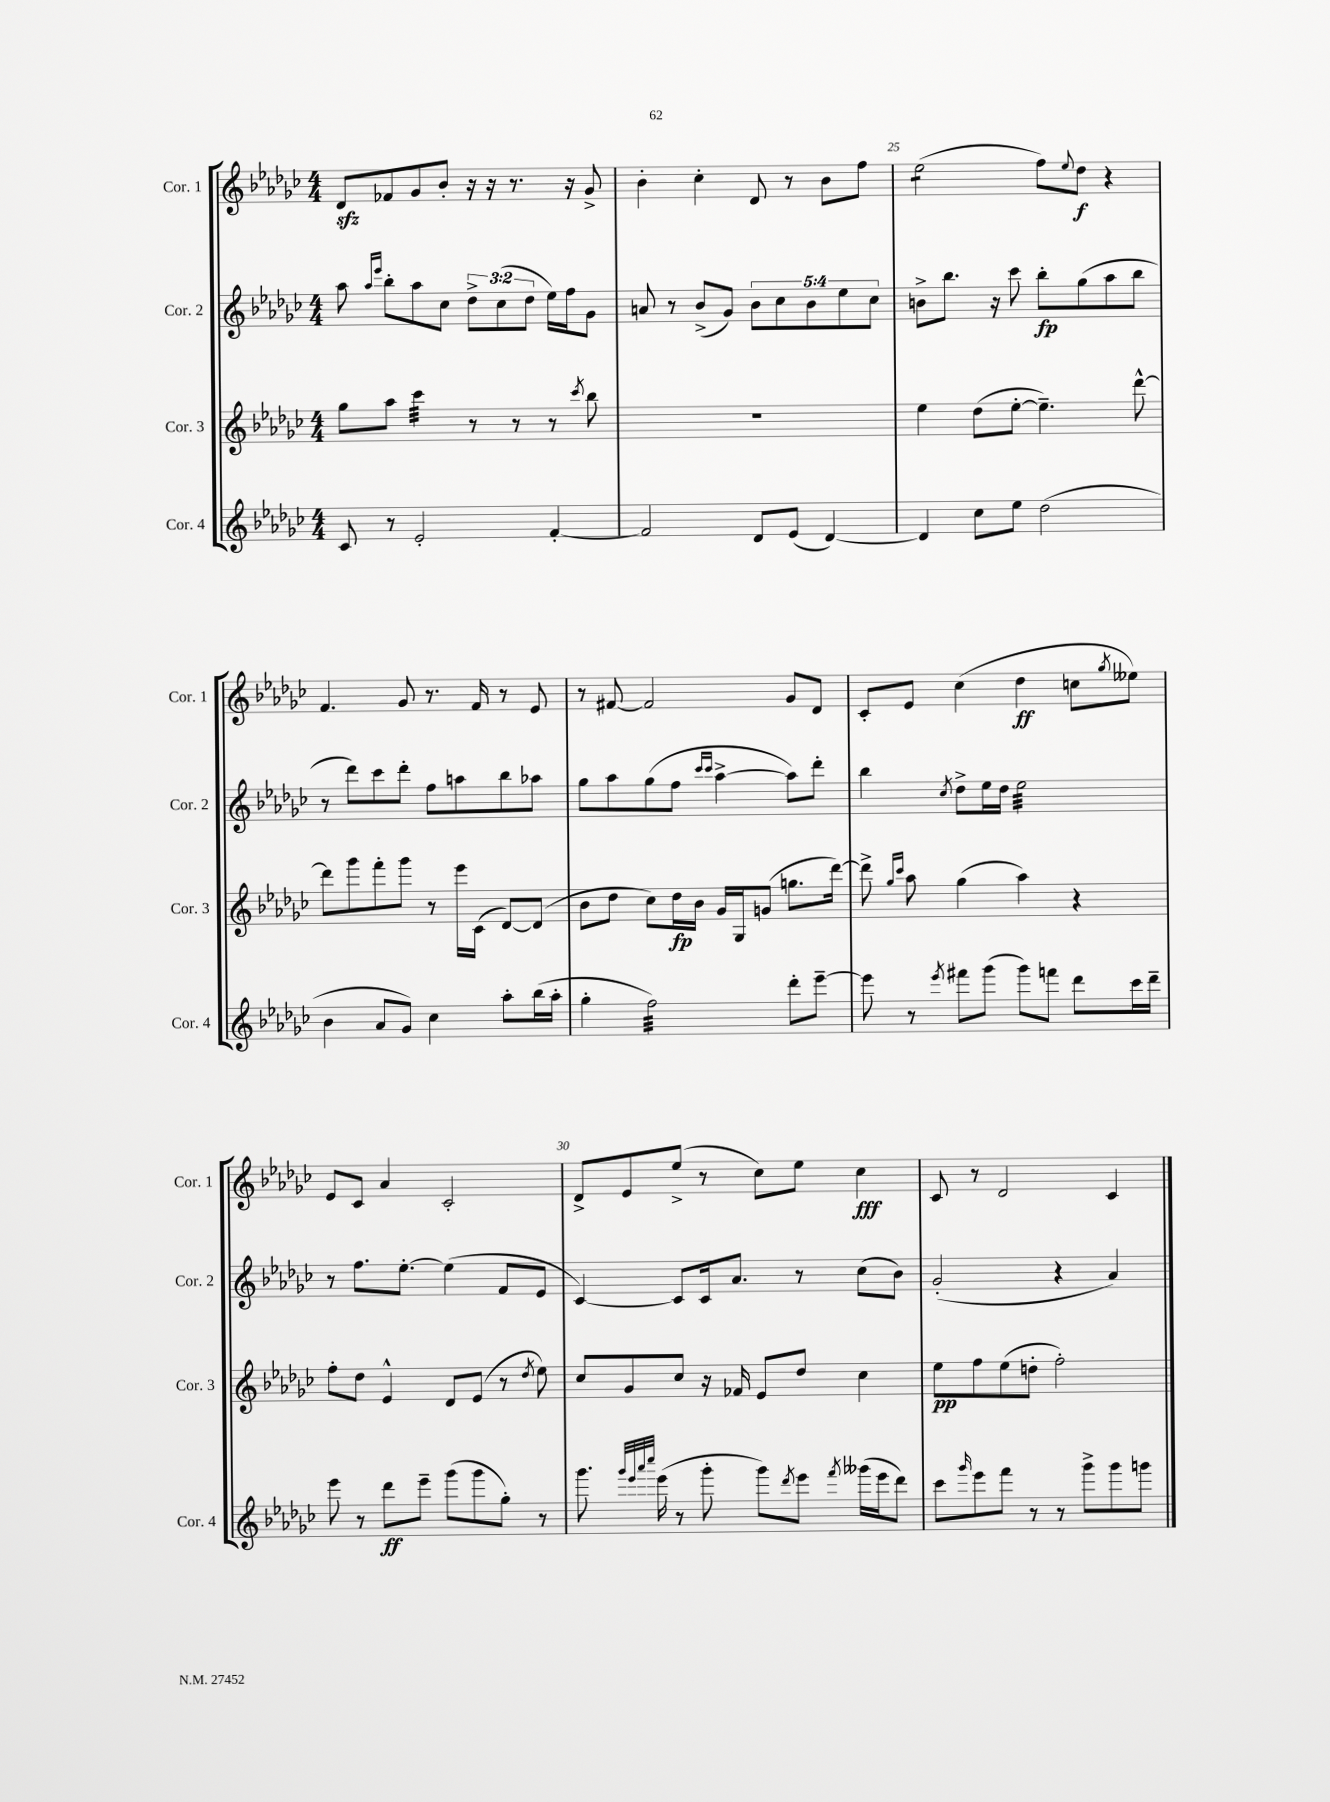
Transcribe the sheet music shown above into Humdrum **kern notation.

**kern	**kern	**kern	**kern
*staff4	*staff3	*staff2	*staff1
*clefG2	*clefG2	*clefG2	*clefG2
*k[b-e-a-d-g-c-]	*k[b-e-a-d-g-c-]	*k[b-e-a-d-g-c-]	*k[b-e-a-d-g-c-]
*M4/4	*M4/4	*M4/4	*M4/4
8c-/	8gg-\L	8aa-\	8d-/L
.	.	16qqaa-/LL	.
.	.	16qqeee-/JJ	.
8r	8aa-\J	8bb-'\L	8f-/
2e-'/	4ccc-\	8aa-\	8g-/
.	.	8cc-\J	8b-'/J
.	8r	12dd-^\L	16r
.	.	.	16r
.	.	(12cc-\	.
.	8r	.	8.r
.	.	12dd-\J	.
[4f'/	8r	16ee-\LL)	.
.	.	16ff\J	16r
.	8qccc-/	.	.
.	8bb-\	8g-\J	8g-^/
=	=	=	=
2f/]	1r	8a/	4b-'\
.	.	8r	.
.	.	(8b-^/L	4cc-'\
.	.	8g-/J)	.
8d-/L	.	10b-\L	8d-/
.	.	10cc-\	.
(8e-/J	.	.	8r
.	.	10b-\	.
[4d-/)	.	.	8b-\L
.	.	10ee-\	.
.	.	.	8ff\J
.	.	10cc-\J	.
=	=	=	=
4d-/]	4ee-\	8b^\L	(2ee-\
.	.	8.bb-\J	.
8cc-\L	(8dd-\L	.	.
.	.	16r	.
8ee-\J	[8ee-'\J	8ccc-\	.
(2dd-\	4.ee-~\])	8bb-'\L	8ff\L)
.	.	.	8qqee-/
.	.	(8gg-\	8dd-\J
.	.	8aa-\	4r
.	[8ddd-^^\	8bb-\J	.
=	=	=	=
4b-\	8ddd-\]L	8r	4.f/
.	8ggg-\	8ddd-\L)	.
8a-/L	8fff'\	8ccc-\	.
8g-/J)	8ggg-\J	8ddd-'\J	8g-/
4cc-\	8r	8ff\L	8.r
.	16eee-\LL	8aa\	.
.	(16c-\JJ	.	16f/
8aa-'\L	[8d-/L)	8bb-\	8r
(16bb-\L	(8d-/]J	8aa-\J	8e-/
16aa-'\JJ	.	.	.
=	=	=	=
4gg-'\	8b-\L	8gg-\L	8r
.	8dd-\J	8aa-\	[8f#/
2ff\)	8cc-\L)	(8gg-\	2f#/]
.	16dd-\L	8ff\J	.
.	16b-\JJ	.	.
.	.	16qqccc-/LL	.
.	.	16qqccc-/JJ	.
.	16g-/LL	[4aa-^\	.
.	16G-/J	.	.
.	(8g/J	.	.
8ddd-'\L	8.gg\L	8aa-\]L)	8g-/L
[8eee-~\J	.	8ddd-'\J	8d-/J
.	[16ddd-\Jk)	.	.
=	=	=	=
8eee-\]	8ddd-^\]	4bb-\	8c-'/L
.	16qqgg-/LL	.	.
.	16qqccc-/JJ	.	.
8r	8aa-\	.	8e-/J
8qeee-/	.	8qcc-/	.
8fff#\L	(4gg-\	8dd-^\L	(4cc-\
(8ggg-\J	.	16ee-\L	.
.	.	16dd-\JJ	.
8ggg-\L)	4aa-\)	2ee-\	4dd-\
8fff\J	.	.	.
8ddd-\L	4r	.	8cc\L
.	.	.	8qgg-/
16ccc-\L	.	.	8ee--\J)
16ddd-~\JJ	.	.	.
=	=	=	=
8eee-\	8ff'\L	8r	8e-/L
8r	8dd-\J	8.ff\L	8c-/J
8ddd-\L	4e-^^/	.	4a-/
.	.	[8.ee-'\J	.
8eee-~\J	.	.	.
(8ggg-\L	8d-/L	(4ee-\]	2c-'/
8ggg-\	(8e-/J	.	.
8gg-'\J)	8r	8f/L	.
.	8qdd-/	.	.
8r	8ee-\)	8e-/J	.
=	=	=	=
8.ggg-\	8cc-/L	[4c-/)	8d-^/L
.	8g-/	.	8e-/
32qqggg-/LLL	.	.	.
32qqeee-/	.	.	.
32qqaaa-/	.	.	.
32qqcccc-/JJJ	.	.	.
(16eee-\	.	.	.
8r	8cc-/J	8c-/]L	(8ee-^/J
8ggg-'\	16r	16c-/k	8r
.	16f-/	8.a-/J	.
8ggg-\L)	8e-/L	.	8cc-\L)
8qddd-/	.	.	.
8eee-\J	8dd-/J	8r	8ee-\J
8qfff/	.	.	.
(16ggg--\LL	4cc-\	(8cc-\L	4cc-\
16eee-\J	.	.	.
8ddd-\J)	.	8b-\J)	.
=	=	=	=
8ccc-\L	8ee-\L	(2g-'/	8c-/
16qqggg-/	.	.	.
8eee-\	8ff\	.	8r
8fff\J	(8ee-\	.	2d-/
8r	8dd'\J	.	.
8r	2ff'\)	4r	.
8ggg-^\L	.	.	.
8ggg-\	.	4a-/)	4c-/
8ggg\J	.	.	.
==	==	==	==
*-	*-	*-	*-
